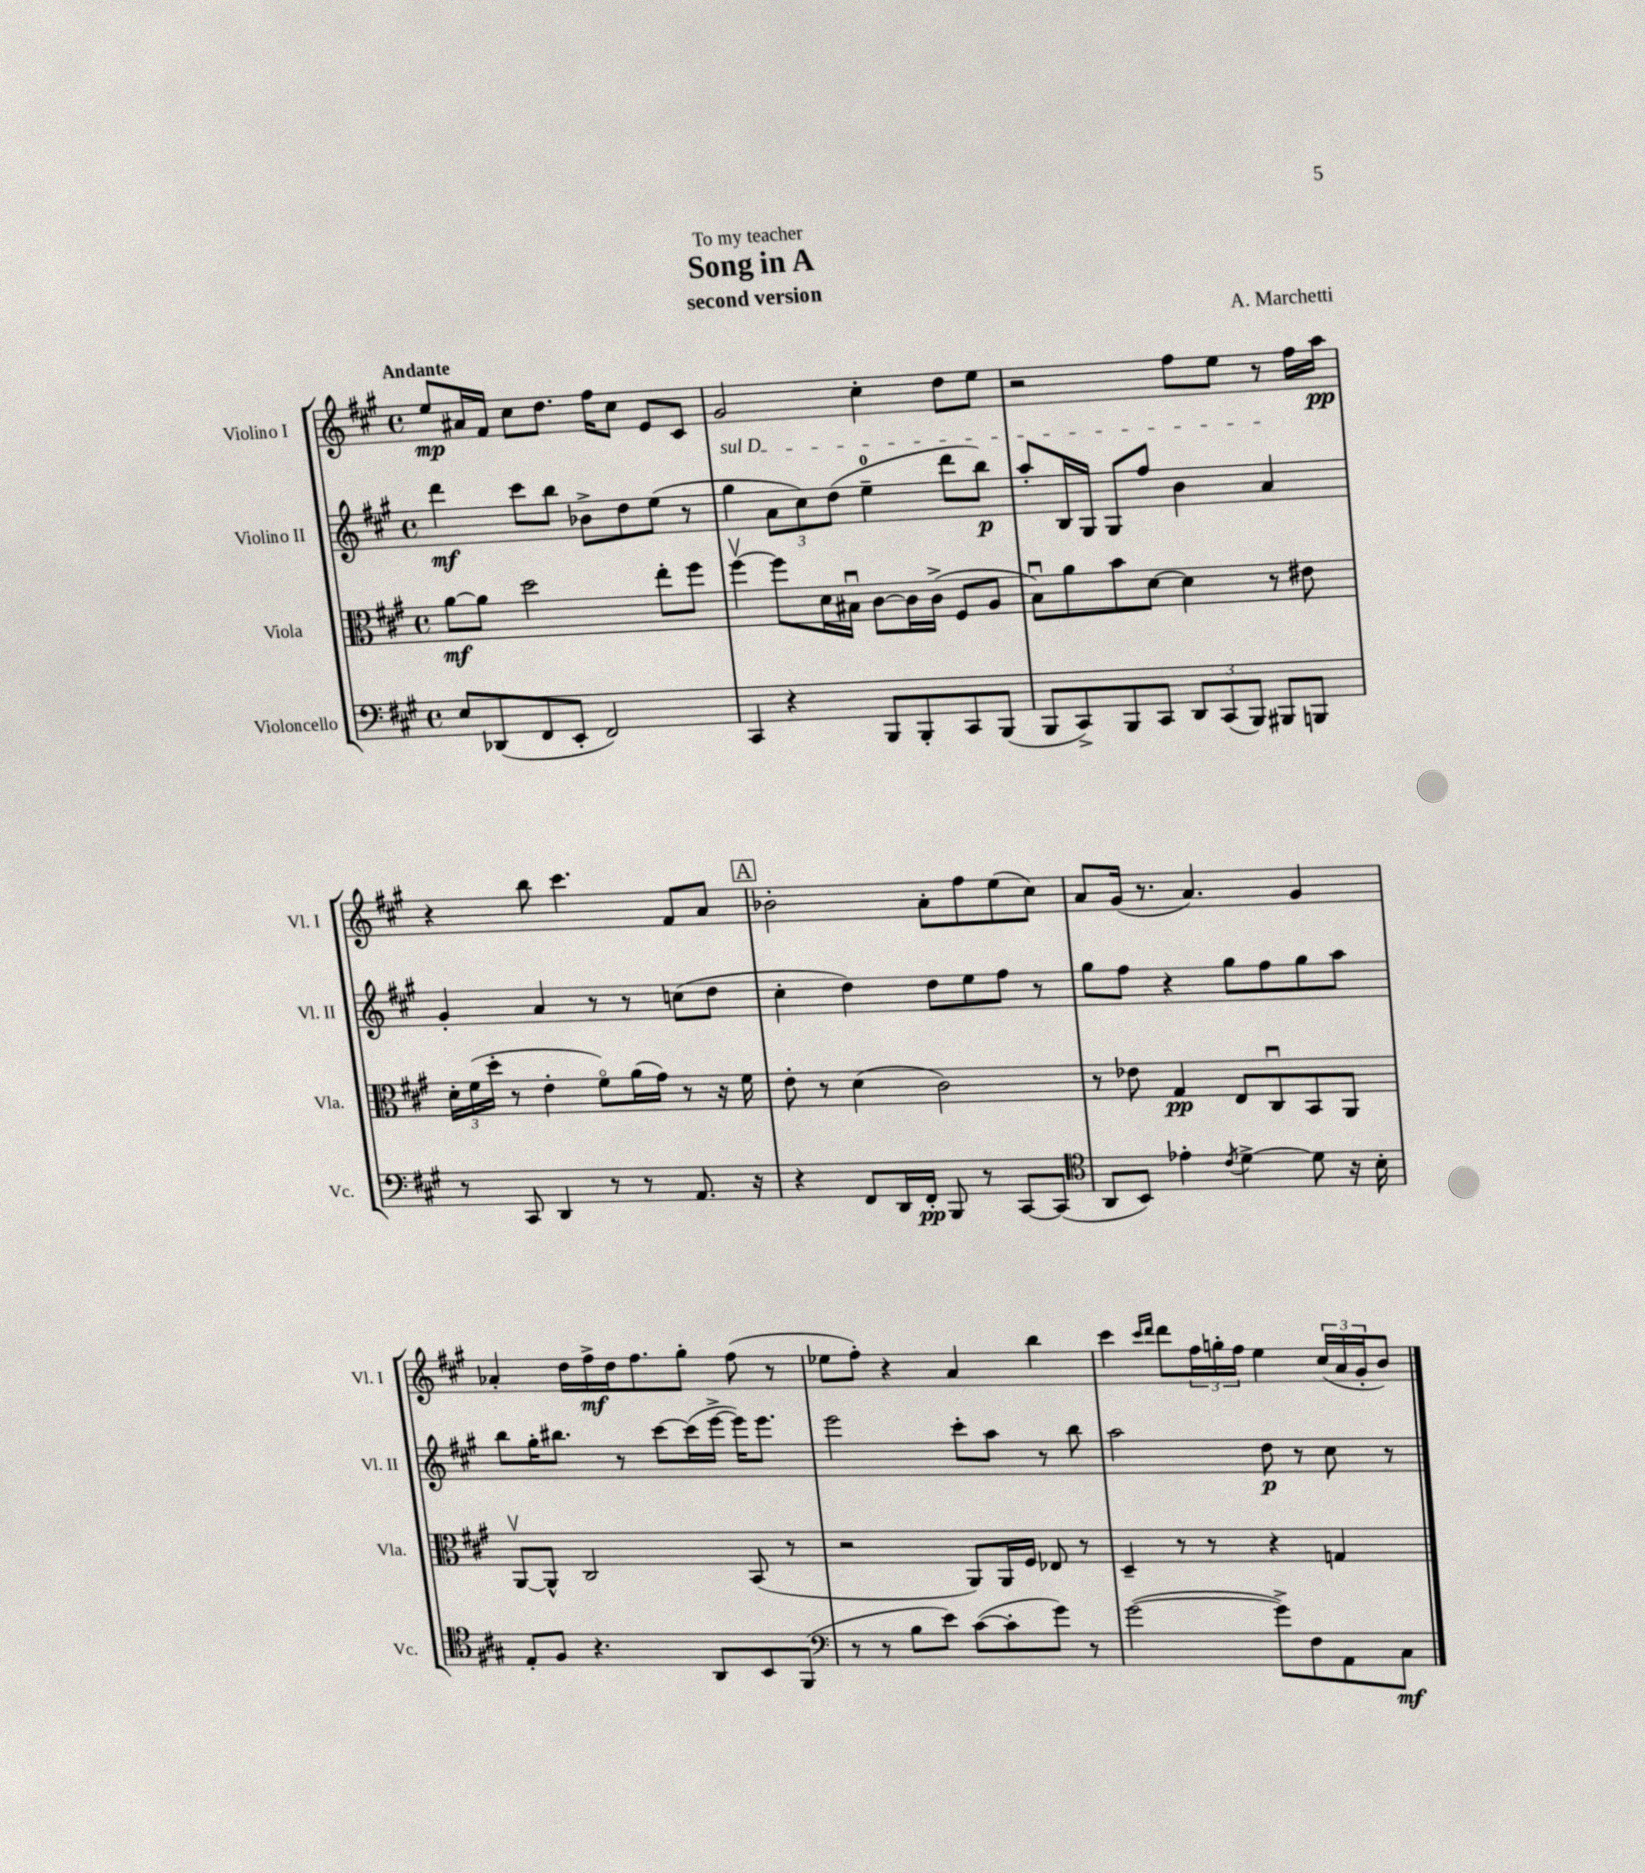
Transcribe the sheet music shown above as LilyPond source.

\header { title = "Song in A" composer = "A. Marchetti" subtitle = "second version" dedication = "To my teacher" }
<<
\new StaffGroup <<
\new Staff = "s0" \with { instrumentName = "Violino I" shortInstrumentName = "Vl. I" } {
    \clef treble \key a \major \defaultTimeSignature \time 4/4 \tempo "Andante"
    e''8\mp ais'16 fis'16 cis''8 d''8. fis''16 cis''8 e'8 cis'8 |
    gis'2 cis''4-. d''8 e''8 |
    r2 fis''8 e''8 r8 fis''16 a''16\pp |
    r4 b''8 cis'''4. fis'8 a'8 |
    \mark \markup { \box "A" } bes'2-. a'8-. fis''8 e''8( cis''8) |
    a'8 gis'16( r8. a'4.) gis'4 |
    aes'4-. d''16 fis''16->\mf d''16 fis''8. gis''8-. fis''8( r8 |
    ees''8 fis''8-.) r4 a'4 b''4 |
    cis'''4 \grace { cis'''16 d'''16 } d'''8 \tuplet 3/2 { fis''16 g''16-. fis''16 } e''4 \tuplet 3/2 { cis''16( a'16 gis'16-. } b'8) \bar "|." |
}
\new Staff = "s1" \with { instrumentName = "Violino II" shortInstrumentName = "Vl. II" } {
    \clef treble \key a \major \defaultTimeSignature \time 4/4
    d'''4\mf cis'''8 b''8 bes'8-> d''8 e''8( r8 |
    \once \override TextSpanner.bound-details.left.text = \markup { \italic "sul D" } gis''4\startTextSpan \tuplet 3/2 { a'8 cis''8) d''8( } e''4-0-- d'''8 b''8\p) |
    a''8-. b16 gis16 gis8 fis''8 b'4 a'4\stopTextSpan |
    gis'4-. a'4 r8 r8 c''8( d''8 |
    \mark \markup { \box "A" } cis''4-. d''4) d''8 e''8 fis''8 r8 |
    gis''8 fis''8 r4 gis''8 fis''8 gis''8 a''8 |
    b''8 gis''16-. bis''8. r8 cis'''8~ cis'''16( e'''16~-> e'''16) e'''8. |
    e'''2 cis'''8-. a''8 r8 b''8 |
    a''2 d''8\p r8 cis''8 r8 \bar "|." |
}
\new Staff = "s2" \with { instrumentName = "Viola" shortInstrumentName = "Vla." } {
    \clef alto \key a \major \defaultTimeSignature \time 4/4
    a'8~\mf a'8 d''2 e''8-. fis''8 |
    fis''4~\upbow fis''8 d'16 bis16\downbow cis'8~ cis'16 cis'16->( fis8 a8 |
    b8\downbow) a'8 b'8 d'8~ d'4 r8 eis'8 |
    \tuplet 3/2 { d'16-. fis'16( d''16-. } r8 e'4-. fis'8\flageolet) a'16( gis'16) r8 r16 fis'16 |
    \mark \markup { \box "A" } e'8-. r8 d'4( cis'2) |
    r8 ees'8 gis4\pp e8 cis8\downbow b,8 a,8 |
    a,8~\upbow a,8-^ cis2 b,8( r8 |
    r2 a,8) a,16 fis16 ees8 r8 |
    d4-- r8 r8 r4 g4 \bar "|." |
}
\new Staff = "s3" \with { instrumentName = "Violoncello" shortInstrumentName = "Vc." } {
    \clef bass \key a \major \defaultTimeSignature \time 4/4
    e8 des,8( fis,8 e,8-. fis,2) |
    cis,4 r4 b,,8 b,,8-. cis,8 b,,8( |
    b,,8 cis,8->) b,,8 cis,8 \tuplet 3/2 { d,8 cis,8( b,,8) } bis,,8 b,,8 |
    r8 cis,8 d,4 r8 r8 a,8. r16 |
    \mark \markup { \box "A" } r4 fis,8 d,16 fis,16-.\pp b,,8 r8 cis,8~ cis,8( |
    \clef tenor a,8 b,8) ees'4-. \acciaccatura { cis'8 } d'4~-> d'8 r16 b16-. |
    e8-. fis8 r4. a,8 b,8 fis,8( |
    \clef bass r8 r8 b8 e'8) cis'8~( cis'8-. gis'8) r8 |
    gis'2~( gis'8->) fis8 a,8 cis8\mf \bar "|." |
}
>>
>>
\layout { \context { \Score \remove "Bar_number_engraver" } }
